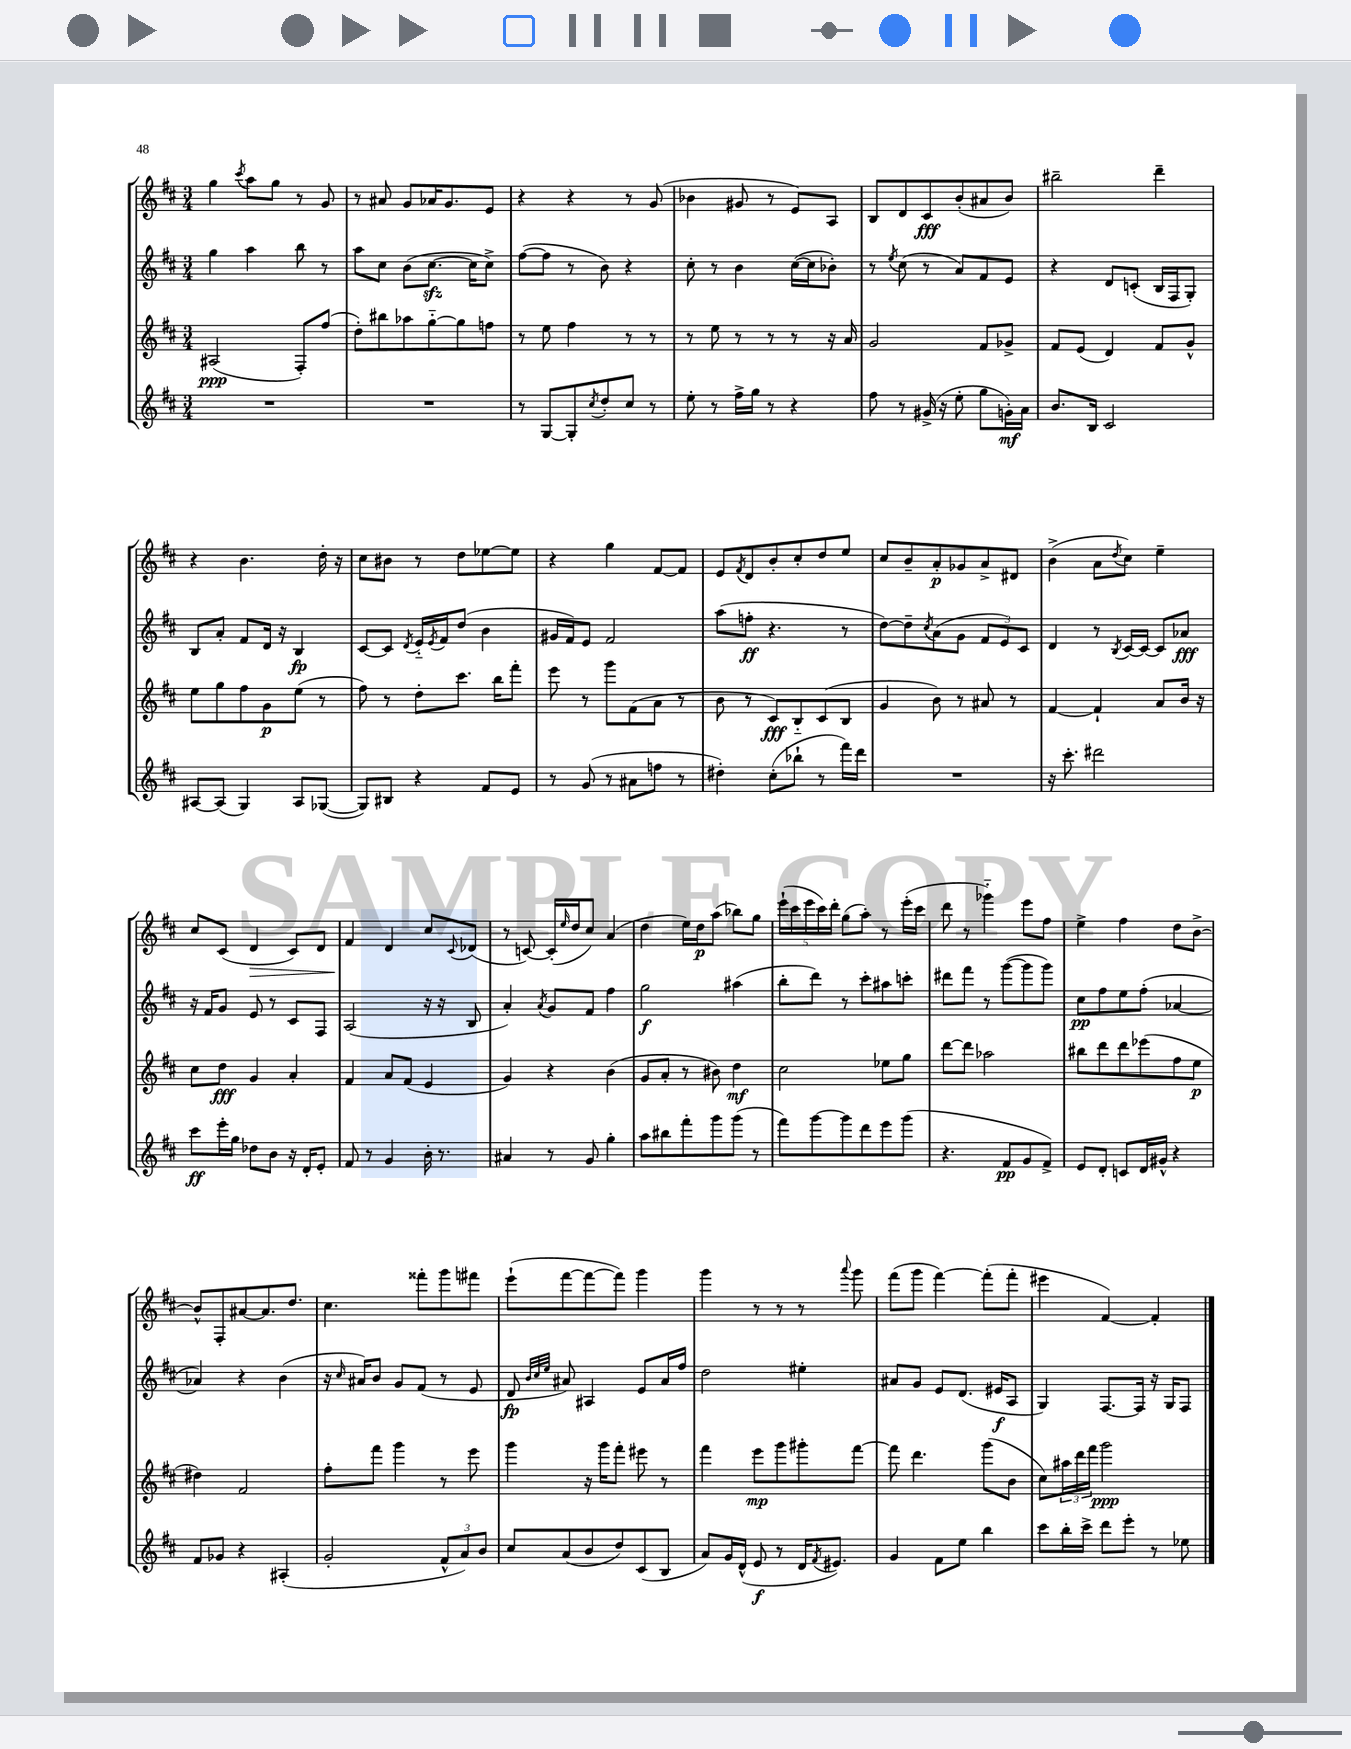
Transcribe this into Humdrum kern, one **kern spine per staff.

**kern	**kern	**kern	**kern
*staff4	*staff3	*staff2	*staff1
*clefG2	*clefG2	*clefG2	*clefG2
*k[f#c#]	*k[f#c#]	*k[f#c#]	*k[f#c#]
*M3/4	*M3/4	*M3/4	*M3/4
2.r	(2A#/	4gg\	4gg\
.	.	.	8qccc#/
.	.	4aa\	8aa\L
.	.	.	8gg\J
.	8F#'/L)	8bb\	8r
.	(8ff#/J	8r	8g/
=	=	=	=
2.r	8dd'\L)	8aa\L	8r
.	8bb#\	8cc#\J	8a#/
.	8aa-\	(8b\L	8g/L
.	[8gg'~\	[8.cc#\J	16a-/K
.	.	.	8.g/
.	8gg\]	.	.
.	.	16cc#\]LK	.
.	8ff\J	8cc#^\J)	8e/J
=	=	=	=
8r	8r	([8ff#\L	4r
[8G/L	8ee\	8ff#\]J	.
8G'/]	4ff#\	8r	4r
8qcc#/	.	.	.
8dd'/	.	8b\)	.
8cc#/J	8r	4r	8r
8r	8r	.	(8g/
=	=	=	=
8ee'\	8r	8cc#'\	4b-\
8r	8ee\	8r	.
16ff#^\LL	8r	4b\	8g#/
16gg\JJ	.	.	.
8r	8r	.	8r
4r	8r	([16cc#\LL	8e/L)
.	.	16cc#\]J	.
.	16r	8b-'\J)	8A/J
.	16a/	.	.
=	=	=	=
8ff#\	2g/	8r	8B/L
.	.	8qee/	.
8r	.	(8cc#\	8d/
(16g#^/	.	8r	8c#/
16r	.	.	.
8ee'\	.	8a/L)	(8b'/
8gg\L	8f#/L	8f#/	8a#/
16g'\L)	8g-^/J	8e/J	8b/J)
16a\JJ	.	.	.
=	=	=	=
8.b/L	8f#/L	4r	2bb#~\
.	(8e/J	.	.
16B/Jk	.	.	.
2c#/	4d/)	8d/L	.
.	.	(8c'/J	.
.	8f#/L	16B/LL	4ddd~\
.	.	16F#/J	.
.	8g^^/J	8G'/J)	.
=	=	=	=
[8A#/L	8ee\L	8B/L	4r
(8A#/]J	8gg\	8a'/J	.
4G/)	8ff#\	8f#/L	4.b\
.	8g\	16d/Jk	.
.	.	16r	.
8A#/L	(8ee\J	4B/	.
([8G-/J	8r	.	16dd'\
.	.	.	16r
=	=	=	=
8G-/]L)	8ff#\)	[8c#/L	8cc#\L
8B#/J	8r	8c#/]J	8b#\J
.	.	8qd/	.
4r	8dd'\L	16e'~/LL	8r
.	.	8qe/	.
.	.	16f#/J	.
.	8.ccc#\J	(8dd/J	8dd\L
8f#/L	.	4b\	[8ee-\
.	16bb\LK	.	.
8e/J	8fff#'\J	.	8ee-\]J
=	=	=	=
8r	8eee\	16g#/LL	4r
.	.	16f#/J)	.
(8g/	8r	8e/J	.
8r	8ggg\L	2f#/	4gg\
8a#\L	(8f#\	.	.
8ff\J	8a\J	.	[8f#/L
8r	8r	.	8f#/]J
=	=	=	=
4dd#'\)	8b\	(8aa\L	8e/L
.	.	.	8qf#/
.	8r	8ff'\J	8d/
(8cc#'\L	8c#/L)	4.r	8b'/
8bb-`\J	8B'~/	.	8cc#'/
8r	(8c#/	.	8dd/
16fff#\LL)	8B/J	8r	8ee/J
16ddd\JJ	.	.	.
=	=	=	=
2.r	4g/	[8dd\L)	8cc#/L
.	.	8dd~\]	8b~/
.	.	8qcc#/	.
.	8b\)	(8a\	8a'/
.	8r	8g\J	8g-/
.	8a#/	12f#/L	8a^/
.	.	12e/)	.
.	8r	.	8d#/J
.	.	12c#/J	.
=	=	=	=
16r	[4f#/	4d/	(4b^\
8.ccc#'\	.	.	.
2ddd#\	4f#`/]	8r	8a\L
.	.	8qB/	8qdd/
.	.	[16c#/LL	8cc#\J)
.	.	16c#/_JJ	.
.	8a/L	8c#/]L	4ee~\
.	16b/Jk	8a-/J	.
.	16r	.	.
=	=	=	=
8ccc#\L	8cc#\L	16r	8cc#/L
.	.	16f#/LK	.
16eee'\L	8dd\J	8g/J	(8c#/J
16gg\JJ	.	.	.
8dd-\L	4g/	8e/	4d/
8b\J	.	8r	.
16r	4a'/	8c#/L	8c#/L)
16d'/LK	.	.	.
8e'/J	.	8F#/J	8d/J
=	=	=	=
8f#/	4f#/	(2A/	4f#/
8r	.	.	.
4g/	8a/L	.	4d/
.	(8f#/J	.	.
16b'\	4e/	16r	8cc#/L
8.r	.	16r	.
.	.	.	8qqc#/
.	.	8B/	(8d-/J
=	=	=	=
4a#/	4g/)	4a'/)	8r
.	.	.	[8c/)
.	.	8qa/	.
8r	4r	8g/L	(16c'/]LL
.	.	.	16qqee/
.	.	.	16dd/J
8g/	.	8f#/J	8cc#/J)
4gg'\	(4b\	4ff#\	(4a/
=	=	=	=
8aa\L	8g/L	2gg\	4dd\
8bb#\	8a'/J	.	.
8fff#'\	8r	.	16ee\LL)
.	.	.	16dd\J
8ggg\	8b#\)	.	(8aa\J
(8ggg\J	4dd\	(4aa#\	8bb-\L)
8r	.	.	8gg\J
=	=	=	=
8fff#\L)	2cc#\	8bb'\L	(20eee`\LL
.	.	.	20ccc#\
.	.	.	20eee\
[8ggg\	.	8ddd\J)	.
.	.	.	20ccc#\)
.	.	.	20ddd'\JJ
8ggg\]	.	8r	(8gg\L
8ddd\	.	8ccc#'\L	8aa'\J)
8eee\	8ee-\L	8aa#\	8r
(8ggg\J	8gg\J	8ccc'\J	(16eee'\LL
.	.	.	16ccc#\JJ
=	=	=	=
4.r	[8ddd\L	8ddd#\L	8ddd\
.	8ddd\]J	8fff#\J	8r
.	2aa-\	8r	4ggg-'~\)
8f#/L	.	([8ggg\L	.
8g/	.	8ggg\]	8eee\L
8f#^/J)	.	8ggg\J)	8ff#\J
=	=	=	=
8e/L	8bb#\L	8cc#\L	4ee^\
8d'/J	8ddd\	8ff#\	.
8c/L	8ddd\	8ee\	4ff#\
16d/L	(8eee-\	(8ff#'\J	.
16g#^^/JJ	.	.	.
4r	8ff#\	[4a-/	8dd\L
.	8ee\J	.	[8b^\J
=	=	=	=
8f#/L	4dd#\)	4a-/])	8b^^/]L
8g-/J	.	.	8F#'/
4r	2f#/	4r	[8a#/
.	.	.	8.a#/]
(4A#'/	.	(4b\	.
.	.	.	8.dd/J
=	=	=	=
2g'/	8ff#'\L	16r	4.cc#\
.	.	16qqcc#/	.
.	.	16a#/LK)	.
.	8fff#\J	8b/J	.
.	4ggg\	8g/L	.
.	.	(8f#/J	8fff##'\L
12f#^^/L	8r	8r	8ggg\
12a/)	.	.	.
.	8eee\	8e/	8fff#\J
12b/J	.	.	.
=	=	=	=
8cc#/L	4ggg\	8d/	(8eee`\L
.	.	32qqb/LLL	.
.	.	32qqcc#/	.
.	.	32qqee/JJJ	.
(8a/	.	8a#/)	[8fff#\
8b/	16r	4A#/	8fff#\_
.	16ggg\LK	.	.
8dd/)	8fff#'\J	.	8fff#\]J)
(8c#/	8eee#\	8e/L	4ggg\
8B/J	8r	16a#/L	.
.	.	16ff#/JJ	.
=	=	=	=
8a/L)	4fff#\	2dd\	4ggg\
16g/L	.	.	.
(16d^^/JJ	.	.	.
8e/	8eee\L	.	8r
8r	8ggg\	.	8r
16d/LK	8ggg#'\	4ee#'\	8r
8qf#/	.	.	.
8.e#/J)	.	.	.
.	.	.	8qqaaa/
.	[8fff#\J	.	8ggg\
=	=	=	=
4g/	8fff#\]	8a#/L	(8fff#\L
.	4.ddd\	8g/J	8ggg\J
8f#\L	.	8e/L	[4fff#\)
8ee\J	.	(8.d/J	.
4bb\	(8ggg\L	.	(8fff#'\]L
.	.	16e#/LK	.
.	8b\J	8A/J	8fff#'\J
=	=	=	=
8ccc#\L	8cc#\L)	4G/)	4eee#\
16bb'\L	24aa#\L	.	.
.	24ddd\	.	.
16ccc#^\JJ	.	.	.
.	24fff#\JJ	.	.
8ddd\L	2ggg\	[8.F#/L	[4f#/)
8eee'\J	.	.	.
.	.	16F#/]Jk	.
8r	.	16r	4f#'/]
.	.	16G/LK	.
8ee-\	.	8F#/J	.
==	==	==	==
*-	*-	*-	*-
